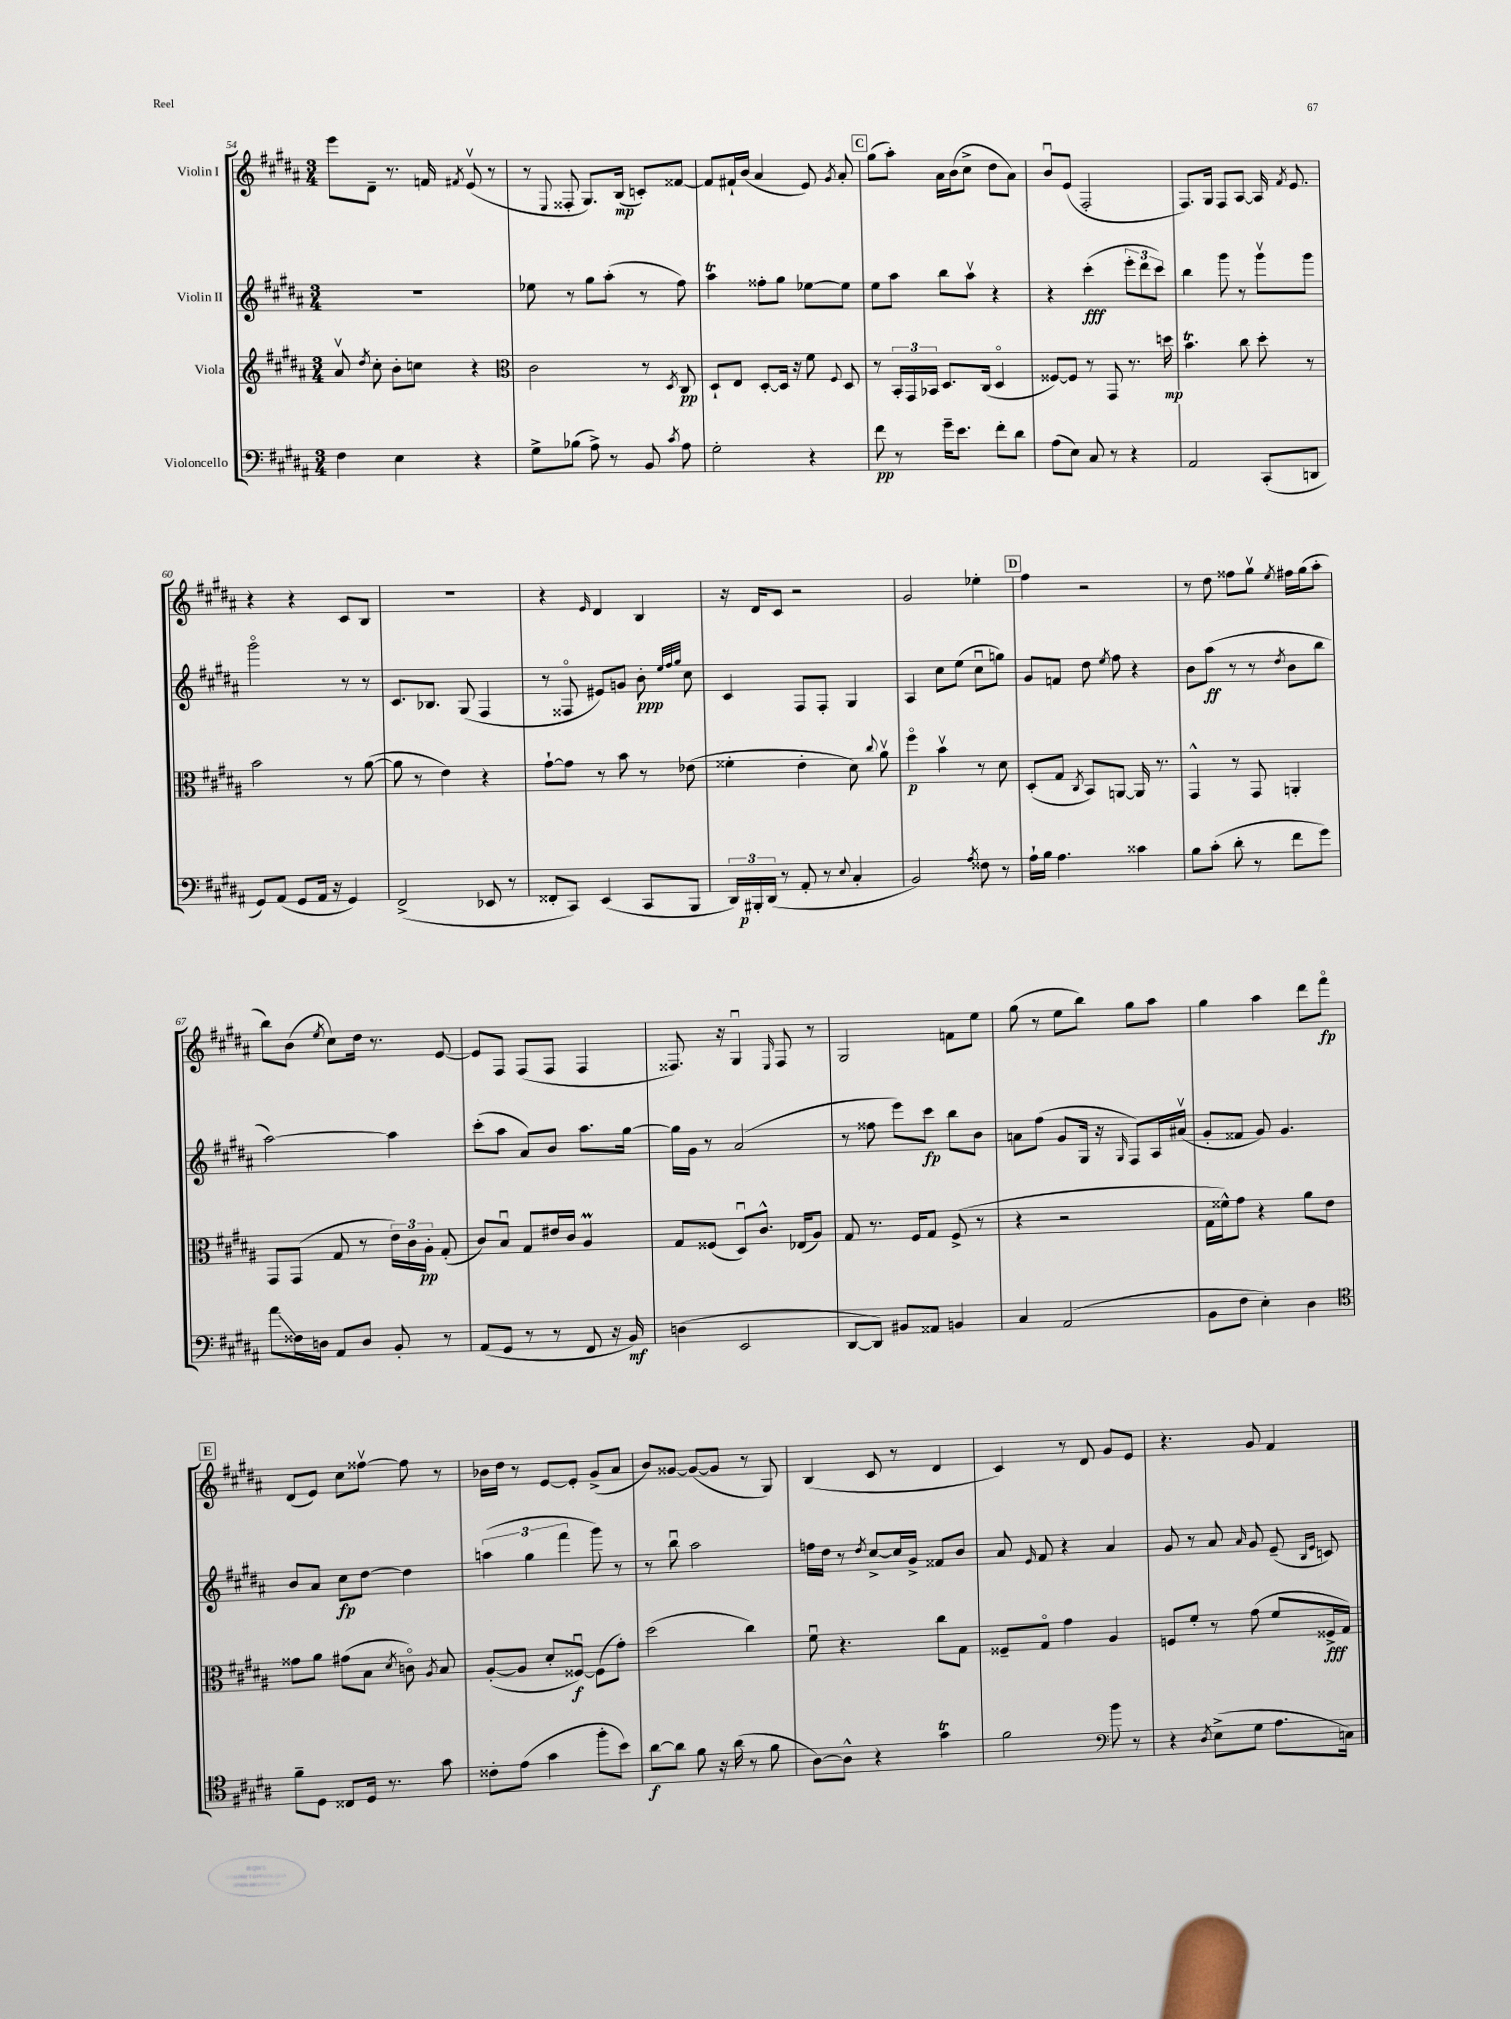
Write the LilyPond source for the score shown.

<<
\new StaffGroup <<
\new Staff = "s0" \with { instrumentName = "Violin I" } {
    \clef treble \key b \major \numericTimeSignature \time 3/4
    \autoBeamOff e'''8[ dis'8]-- r8. f'16 \acciaccatura { fis'8 } e'8\upbow( r8 |
    r8 \appoggiatura { e8 } fisis8-. gis8.[) b16]\mp( c'8[-.) fisis'8]~ |
    fisis'8[ fis'16-! b'16]( ais'4 e'8) \acciaccatura { gis'8 } ais'8-. |
    \mark \markup { \box "C" } gis''8[( ais''8]-.) ais'16[ b'16( cis''8]-> dis''8[ ais'8]) |
    b'8[\downbow e'8]( fis2-. |
    fis8.[) gis16] fis8[ ais8]~ ais16 \acciaccatura { fis'8 } e'8. |
    r4 r4 cis'8[ b8] |
    R2. |
    r4 \grace { e'16 } dis'4 b4 |
    r16 dis'16[ cis'8] r2 |
    gis'2 ees''4-. |
    \mark \markup { \box "D" } fis''4 r2 |
    r8 dis''8 fisis''8[ gis''8]\upbow \acciaccatura { e''8 } fis''16[ gis''16( ais''8]-. |
    b''8[) b'8]( \acciaccatura { e''8 } cis''8[) dis''16] r8. e'8~ |
    e'8[ fis8] fis8[( fis8] fis4 |
    fisis8.) r16 gis4\downbow \grace { e16 } fisis8 r8 |
    gis2 f'8[ e''8] |
    gis''8( r8 e''8[ b''8]) gis''8[ ais''8] |
    gis''4 ais''4 dis'''8[ fis'''8]\flageolet\fp |
    \mark \markup { \box "E" } dis'8[( e'8]) cis''8[ fisis''8]~\upbow fisis''8 r8 |
    bes'16[ dis''16] r8 e'8[~ e'8]-. gis'8[->( ais'8] |
    b'8[) gisis'8]~ gisis'8[~( gisis'8] r8 gis8) |
    b4( cis'8 r8 dis'4 |
    cis'4) r8 dis'8 gis'8[ e'8] |
    r4. gis'8 fis'4 \bar "|." |
}
\new Staff = "s1" \with { instrumentName = "Violin II" } {
    \clef treble \key b \major \numericTimeSignature \time 3/4
    \autoBeamOff R2. |
    ees''8 r8 gis''8[ ais''8]-.( r8 fis''8) |
    ais''4\trill fisis''8[-. gis''8] ees''8[~ ees''8] |
    \mark \markup { \box "C" } e''8[ ais''8] b''8[ ais''8]\upbow r4 |
    r4 cis'''4-.\fff( \tuplet 3/2 { e'''8[-. dis'''8 cis'''8]) } |
    b''4 gis'''8 r8 gis'''8[\upbow gis'''8] |
    gis'''2\flageolet r8 r8 |
    cis'8.[ bes8.] gis8( fis4 |
    r8 fisis8\flageolet eis'8[) g'8] b'8-.\ppp \grace { e''32[ fis''32 gis''32] } cis''8 |
    cis'4 fis8[ fis8]-. gis4 |
    ais4 cis''8[ e''8]( cis''8[\downbow g''8]) |
    \mark \markup { \box "D" } gis'8[ f'8] dis''8 \acciaccatura { e''8 } fis''8 r4 |
    b'8[ ais''8]\ff( r8 r8 \acciaccatura { dis''8 } b'8[ b''8] |
    ais''2~) ais''4 |
    cis'''8[-.( ais''8] ais'8[) b'8] ais''8.[ gis''16]~ |
    gis''16[ gis'16] r8 ais'2( |
    r8 fisis''8 e'''8[) cis'''8]\fp b''8[ b'8] |
    a'8[ fis''8]( gis'8[ gis16] r16 \grace { gis16 } fis8[) ais16 ais'16]\upbow( |
    gis'8[-. fisis'8] gis'8) gis'4. |
    \mark \markup { \box "E" } b'8[ ais'8] cis''8[\fp dis''8]~ dis''4 |
    \tuplet 3/2 { a''4( gis''4 fis'''4 } gis'''8) r8 |
    r8 b''8\downbow ais''2 |
    f''16[ dis''16] r8 \acciaccatura { dis''8 } cis''8[~-> cis''16 gis'16]-> fisis'8[ b'8] |
    ais'8 \grace { e'16 } fis'8 r4 ais'4 |
    gis'8 r8 ais'8 \grace { ais'16 } gis'8 e'8--( \grace { b16[ e'16] } c'8) \bar "|." |
}
\new Staff = "s2" \with { instrumentName = "Viola" } {
    \clef treble \key b \major \numericTimeSignature \time 3/4
    \autoBeamOff ais'8\upbow \acciaccatura { dis''8 } cis''8-. b'8[-. c''8] r4 |
    \clef alto cis'2 r8 \acciaccatura { dis8 } cis8\pp |
    dis8[-! e8] dis8[~-. dis16] r16 fis'8 \appoggiatura { fis8 } dis8 |
    \mark \markup { \box "C" } r8 \tuplet 3/2 { b,16[-. gis,16 bes,16] } dis8.[ cis16]( dis4\flageolet |
    fisis8[~) fisis8] r8 gis,8 r8. d''16\mp |
    b'4.\trill cis''8 dis''8-. r8 |
    b'2 r8 ais'8~( |
    ais'8 r8 e'4) r4 |
    gis'8[~-! gis'8] r8 b'8 r8 ees'8( |
    fisis'4-. e'4-. dis'8) \appoggiatura { cis''8 } ais'8\upbow |
    fis''4\flageolet\p b'4\upbow r8 dis'8 |
    \mark \markup { \box "D" } dis8[-.( gis8] \acciaccatura { cis8 } b,8[) a,8]~ a,16 r8. |
    gis,4-^ r8 gis,8 a,4-. |
    gis,8[ gis,8]( gis8 r8 \tuplet 3/2 { e'16[) cis'16 ais16]-.\pp } gis8-.( |
    cis'8[) b8]\downbow gis8[ eis'16 cis'16] ais4\prall |
    gis8[ fisis8]( dis8[\downbow) cis'8.]-^ ees16[( ais8]) |
    gis8 r8. fis16[ gis8] fis8->( r8 |
    r4 r2 |
    gis16[ fisis'16-^) gis'8] r4 ais'8[ e'8] |
    \mark \markup { \box "E" } gisis'8[ ais'8] gis'8[( b8] \acciaccatura { dis'8 } c'8\flageolet) \acciaccatura { ais8 } b8 |
    ais8[~-.( ais8] dis'8[-. fisis8]~\downbow\f) fisis8[( gis'8]-.) |
    dis''2( cis''4) |
    fis'8\downbow r4. cis''8[ gis8] |
    fisis8[-- gis8]\flageolet gis'4 ais4 |
    f8[ fis'8]-. r8 gis'8( fis'8[ fisis16->\fff gis16]) \bar "|." |
}
\new Staff = "s3" \with { instrumentName = "Violoncello" } {
    \clef bass \key b \major \numericTimeSignature \time 3/4
    \autoBeamOff fis4 e4 r4 |
    gis8[-> bes8]( ais8->) r8 b,8 \acciaccatura { cis'8 } ais8 |
    gis2-. r4 |
    \mark \markup { \box "C" } fis'8\pp r8 gis'16[-- e'8.] fis'8[-. dis'8] |
    ais8[( e8]) cis8 r8 r4 |
    ais,2 cis,8[-.( d,8] |
    gis,8[) ais,8]( gis,8[ ais,16] r16 gis,4) |
    fis,2->( ees,8 r8 |
    fisis,8[-. cis,8]) e,4( cis,8[ b,,8] |
    \tuplet 3/2 { dis,16[) bis,,16-.\p dis,16]( } r8 ais,8-. r8 \appoggiatura { e8 } cis4-. |
    b,2) \acciaccatura { ais8 } fisis8 r8 |
    \mark \markup { \box "D" } ais16[-! b16] ais4. cisis'4 |
    b8[ cis'8]-.( dis'8-. r8 fis'8[ gis'8]) |
    ais'8[\glissando fisis16 d16] ais,8[ d8] b,8-. r8 |
    ais,8[( gis,8] r8 r8 fis,8 r16 b,16\mf) |
    d4( e,2 |
    dis,8[~ dis,8]) bis,8[ aisis,8] b,4 |
    cis4 ais,2( |
    b,8[ fis8] e4-.) dis4 |
    \mark \markup { \box "E" } \clef tenor fis'8[-- dis8] cisis8[ dis16] r8. gis'8 |
    cisis'8[-. e'8]( gis'4 fis''8[-. b'8]) |
    ais'8[~\f ais'8] fis'8 r16 ais'16( r8 fis'8 |
    ais8[~) ais8]-^ r4 gis'4\trill |
    fis'2 \clef bass b'8 r8 |
    r4 \acciaccatura { dis8 } e8[->( gis8] ais8.[ c16]) \bar "|." |
}
>>
>>
\layout { \context { \Score currentBarNumber = #54 } }
